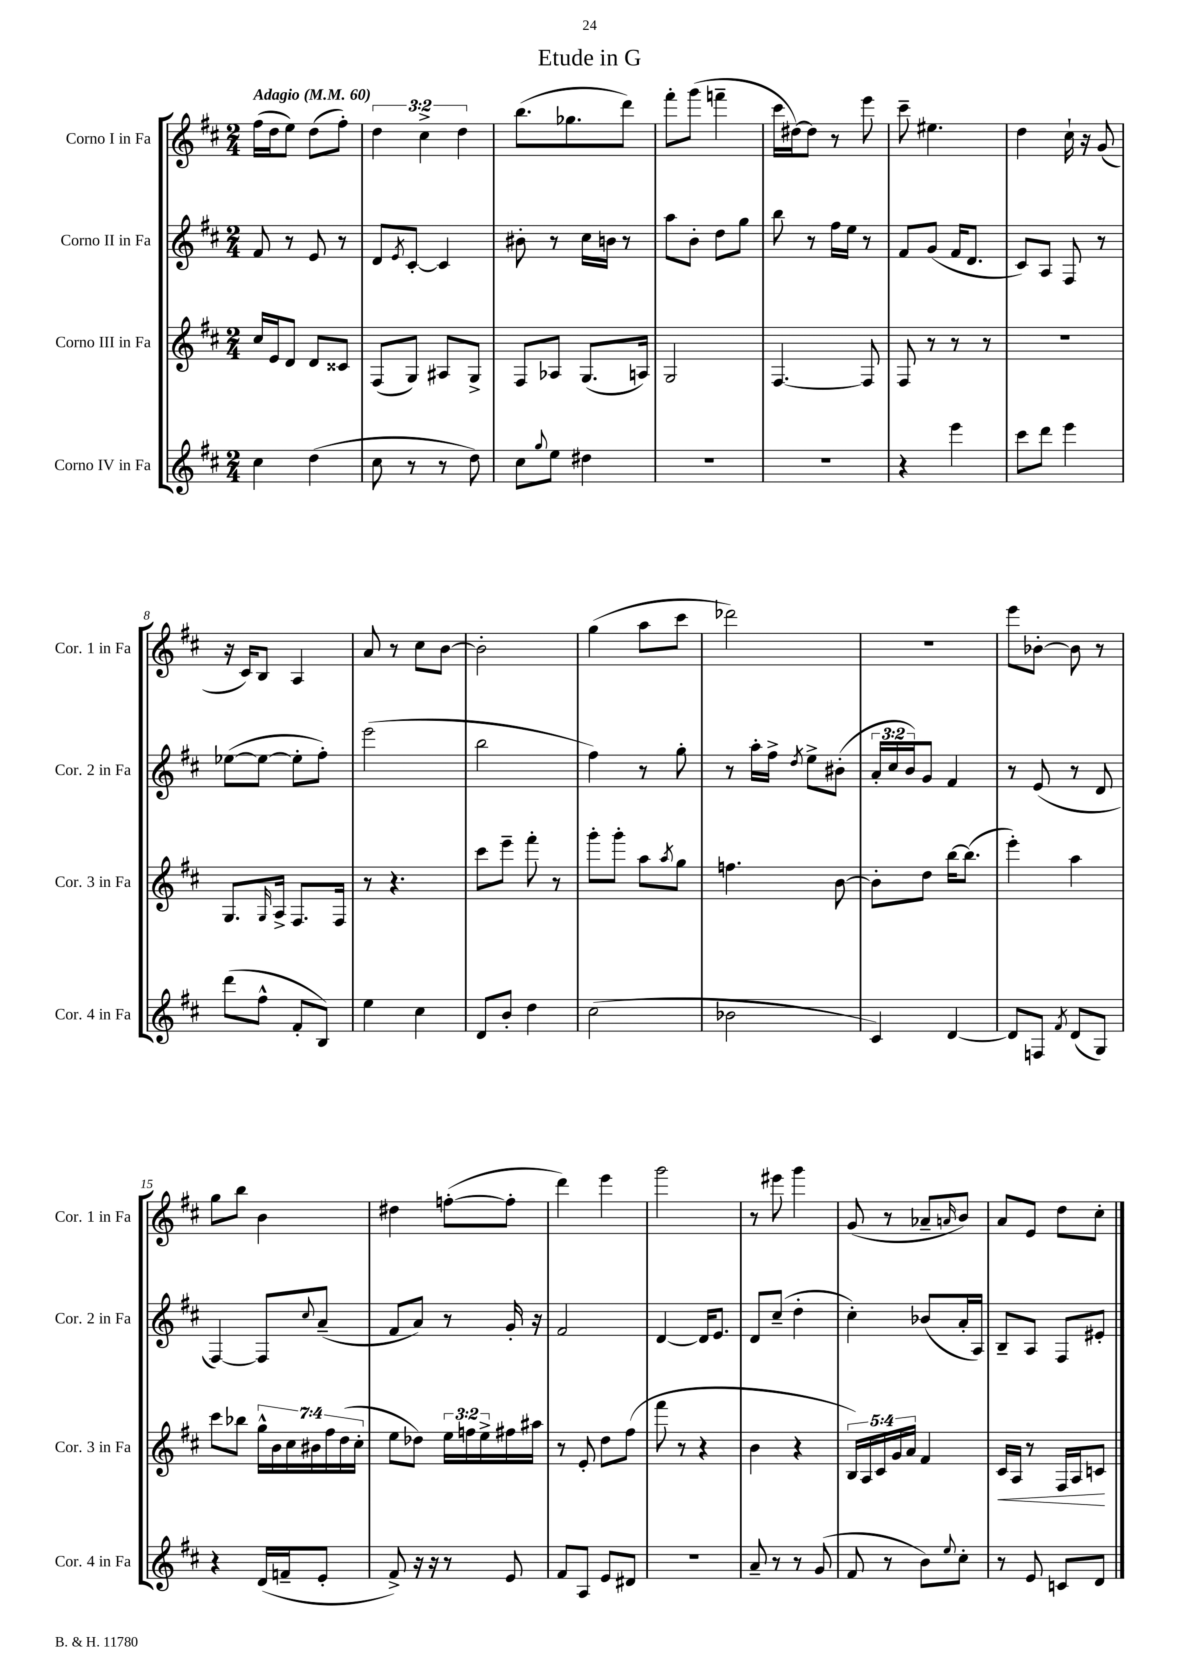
\header { title = "Etude in G" }
<<
\new StaffGroup <<
\new Staff = "s0" \with { instrumentName = "Corno I in Fa" shortInstrumentName = "Cor. 1 in Fa" } {
    \clef treble \key d \major \numericTimeSignature \time 2/4 \override Staff.TupletNumber.text = #tuplet-number::calc-fraction-text \tempo "Adagio" 4 = 60
    fis''16( d''16 e''8) d''8( fis''8-.) |
    \tuplet 3/2 { d''4 cis''4-> d''4 } |
    b''8.( ges''8. d'''8) |
    fis'''8-. g'''8( f'''4-- |
    cis'''16 dis''16~) dis''8 r8 e'''8 |
    cis'''8-- eis''4. |
    d''4 cis''16-! r16 g'8( |
    r16 cis'16) b8 a4 |
    a'8 r8 cis''8 b'8~ |
    b'2-. |
    g''4( a''8 cis'''8 |
    des'''2) |
    R2 |
    e'''8 bes'8~-. bes'8 r8 |
    g''8 b''8 b'4 |
    dis''4 f''8~-.( f''8-. |
    d'''4) e'''4 |
    g'''2 |
    r8 eis'''8 g'''4 |
    g'8( r8 aes'8-- \grace { a'16 } b'8) |
    a'8 e'8 d''8 cis''8-. \bar "|." |
}
\new Staff = "s1" \with { instrumentName = "Corno II in Fa" shortInstrumentName = "Cor. 2 in Fa" } {
    \clef treble \key d \major \numericTimeSignature \time 2/4 \override Staff.TupletNumber.text = #tuplet-number::calc-fraction-text
    fis'8 r8 e'8 r8 |
    d'8 \acciaccatura { e'8 } cis'8~-. cis'4 |
    bis'8-. r8 cis''16 b'16 r8 |
    a''8 b'8-. d''8 g''8 |
    b''8 r8 fis''16 e''16 r8 |
    fis'8 g'8( fis'16 d'8. |
    cis'8) a8 fis8 r8 |
    ees''8~( ees''8~ ees''8-. fis''8-.) |
    e'''2( |
    b''2 |
    fis''4) r8 g''8-. |
    r8 a''16-. fis''16-> \acciaccatura { d''8 } e''8-> bis'8-.( |
    \tuplet 3/2 { a'16-. cis''16 b'16) } g'8 fis'4 |
    r8 e'8( r8 d'8 |
    fis4~) fis8 \appoggiatura { cis''8 } a'8--( |
    fis'8 a'8) r8 g'16-. r16 |
    fis'2 |
    d'4~ d'16 e'8. |
    d'8 cis''8--( d''4-. |
    cis''4-.) bes'8( a'16-. a16) |
    b8-- a8 fis8 eis'8-. \bar "|." |
}
\new Staff = "s2" \with { instrumentName = "Corno III in Fa" shortInstrumentName = "Cor. 3 in Fa" } {
    \clef treble \key d \major \numericTimeSignature \time 2/4 \override Staff.TupletNumber.text = #tuplet-number::calc-fraction-text
    cis''16 e'16 d'8 d'8 cisis'8 |
    fis8( g8) ais8 g8-> |
    fis8 aes8 g8.( a16) |
    g2 |
    fis4.~ fis8 |
    fis8 r8 r8 r8 |
    R2 |
    g8. \grace { g16 } a16-> fis8. fis16 |
    r8 r4. |
    cis'''8 e'''8-- fis'''8-. r8 |
    g'''8-. g'''8-. a''8 \acciaccatura { a''8 } g''8 |
    f''4. b'8~ |
    b'8-. d''8 b''16~ b''8.( |
    e'''4-.) a''4 |
    cis'''8 bes''8 \tuplet 7/4 { g''16-^ b'16 cis''16 bis'16 fis''16 d''16( cis''16-. } |
    e''8 des''8) \tuplet 3/2 { e''16 f''16 e''16-> } fis''16 ais''16 |
    r8 e'8-. d''8 fis''8( |
    fis'''8 r8 r4 |
    b'4 r4 |
    \tuplet 5/4 { b16) a16 cis'16 g'16 a'16 } fis'4 |
    cis'16\< a16 r8 fis16 a16 c'8\! \bar "|." |
}
\new Staff = "s3" \with { instrumentName = "Corno IV in Fa" shortInstrumentName = "Cor. 4 in Fa" } {
    \clef treble \key d \major \numericTimeSignature \time 2/4
    cis''4 d''4( |
    cis''8 r8 r8 d''8) |
    cis''8 \appoggiatura { g''8 } e''8 dis''4 |
    R2 |
    R2 |
    r4 e'''4 |
    cis'''8 d'''8 e'''4 |
    d'''8( fis''8-^ fis'8-. b8) |
    e''4 cis''4 |
    d'8 b'8-. d''4 |
    cis''2( |
    bes'2 |
    cis'4) d'4~ |
    d'8 f8 \acciaccatura { fis'8 } d'8( g8) |
    r4 d'16( f'16-- e'8-. |
    fis'8->) r16 r16 r8 e'8 |
    fis'8 a8 e'8 dis'8 |
    r2 |
    a'8-- r8 r8 g'8( |
    fis'8 r8 b'8) \appoggiatura { e''8 } cis''8-. |
    r8 e'8 c'8 d'8 \bar "|." |
}
>>
>>
